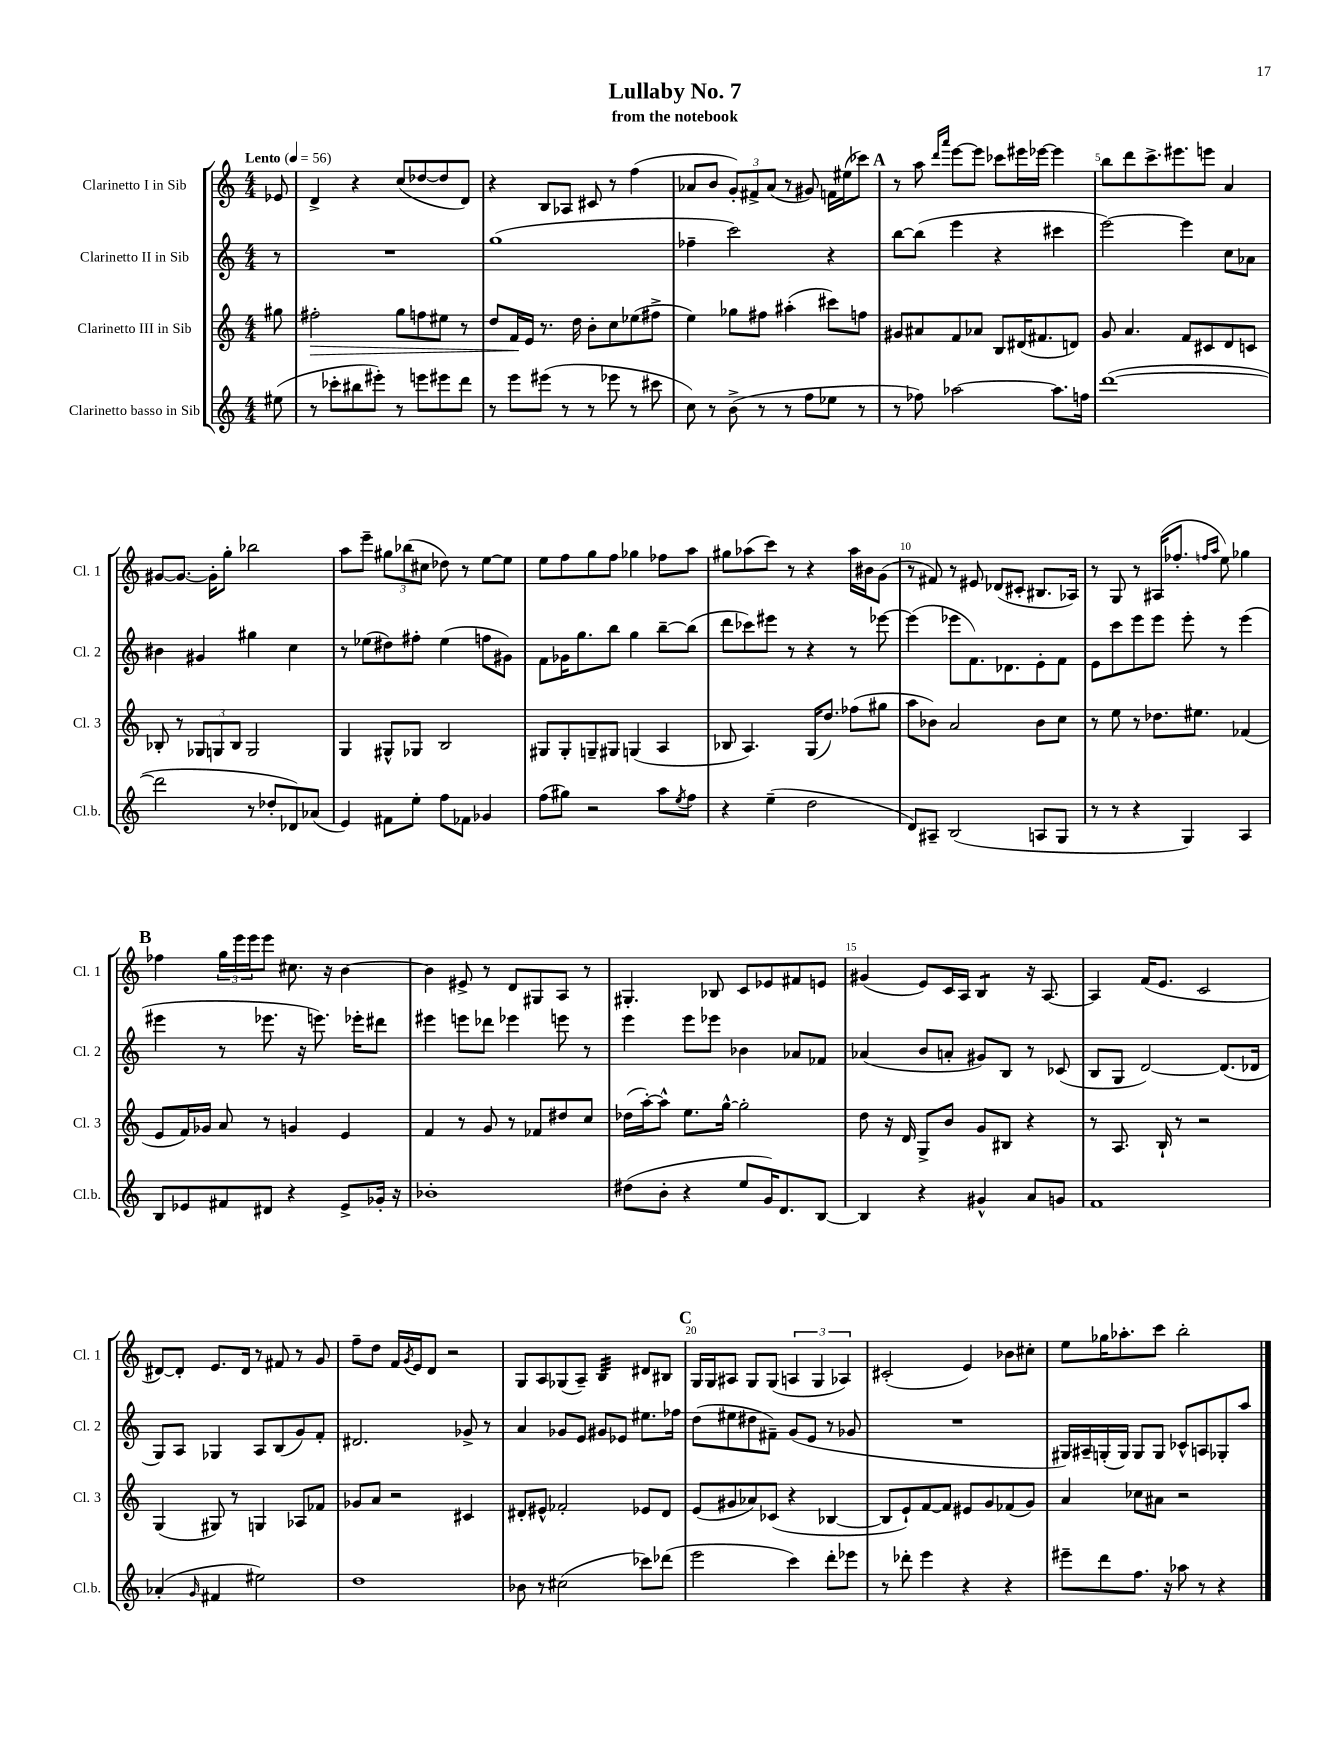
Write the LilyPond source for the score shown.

\header { title = "Lullaby No. 7" subtitle = "from the notebook" }
<<
\new StaffGroup <<
\new Staff = "s0" \with { instrumentName = "Clarinetto I in Sib" shortInstrumentName = "Cl. 1" } {
    \clef treble \key c \major \numericTimeSignature \time 4/4 \partial 8 \tempo "Lento" 4 = 56
    ees'8 |
    d'4-> r4 c''8( des''8~ des''8 d'8) |
    r4 b8 aes8 cis'8 r8 f''4( |
    aes'8 b'8 \tuplet 3/2 { g'8-.) fis'8-> aes'8( } r8 gis'8) f'16 eis''16( ces'''8) |
    \mark \markup { \bold "A" } r8 a''8 \grace { d'''16 a'''16 } e'''8~ e'''8 ces'''8 eis'''16 ees'''16~ ees'''4 |
    b''8 d'''8 c'''8.-> eis'''8. e'''8 a'4 |
    gis'8~ gis'8.~ gis'16-. g''8-. bes''2 |
    a''8 e'''8-- \tuplet 3/2 { gis''8 bes''8( cis''8 } des''8) r8 e''8~ e''8 |
    e''8 f''8 g''8 f''8 ges''4 fes''8 a''8 |
    gis''8 aes''8( c'''8) r8 r4 aes''16 bis'16 g'8( |
    r8 fis'8) r8 eis'8 des'8( cis'8-. bis8. aes16) |
    r8 g8 r8 ais16( fes''8.-. \grace { f''16 a''16 } e''8) ges''4 |
    \mark \markup { \bold "B" } fes''4 \tuplet 3/2 { g''16 e'''16 e'''16 } e'''8 cis''8. r16 b'4~ |
    b'4 eis'8-> r8 d'8 gis8 a8 r8 |
    gis4.-. bes8 c'8 ees'8 fis'8 e'8 |
    gis'4( e'8) c'16 a16 b4:8 r16 a8.~ |
    a4 f'16( e'8. c'2 |
    dis'8~) dis'8-. e'8. dis'16 r8 fis'8 r8 g'8 |
    f''8-- d''8 f'16 \acciaccatura { g'8 } e'16 d'8 r2 |
    g8 a8 ges8( a8--) b4:32 dis'8 bis8 |
    \mark \markup { \bold "C" } g16 g16 ais8 g8 g8( \tuplet 3/2 { a4 g4 aes4) } |
    cis'2-.( e'4) bes'8 cis''8-. |
    e''8 ges''16 aes''8.-. c'''8 b''2-. \bar "|." |
}
\new Staff = "s1" \with { instrumentName = "Clarinetto II in Sib" shortInstrumentName = "Cl. 2" } {
    \clef treble \key c \major \numericTimeSignature \time 4/4 \partial 8
    r8 |
    R1 |
    g''1( |
    fes''4-- c'''2) r4 |
    \mark \markup { \bold "A" } b''8~ b''8( e'''4 r4 cis'''4 |
    e'''2~) e'''4 c''8 aes'8 |
    bis'4 gis'4 gis''4 c''4 |
    r8 ees''8( dis''8) fis''8-. ees''4( f''8 gis'8) |
    f'8 ges'16 g''8. b''8 g''4 b''8~-- b''8( |
    d'''8 ces'''8) eis'''8 r8 r4 r8 ees'''8~ |
    ees'''4( ees'''8 f'8.) des'8. e'8-. f'8 |
    e'8 c'''8 e'''8 e'''8 e'''8-. r8 e'''4( |
    \mark \markup { \bold "B" } eis'''4 r8 ees'''8. r16 e'''8.) ees'''16-. dis'''8 |
    eis'''4 e'''8 des'''8 ees'''4 e'''8 r8 |
    e'''4 e'''8 ees'''8 bes'4 aes'8 fes'8 |
    aes'4( b'8 a'8-. gis'8) b8 r8 ces'8( |
    b8 g8 d'2~) d'8.( des'16 |
    g8) a8 ges4 a8 b8( g'8) f'8-. |
    dis'2. ges'8-> r8 |
    a'4 ges'8 e'8 gis'8 ees'8 eis''8. fes''16 |
    \mark \markup { \bold "C" } d''8( eis''8 dis''8 fis'8--) g'8( e'8 r8 ges'8 |
    R1 |
    gis16) ais16-- g16-.( g16) g8 g8 ces'8-^ a8 ges8-. a''8 \bar "|." |
}
\new Staff = "s2" \with { instrumentName = "Clarinetto III in Sib" shortInstrumentName = "Cl. 3" } {
    \clef treble \key c \major \numericTimeSignature \time 4/4 \partial 8
    gis''8 |
    fis''2-.\> g''8 f''8 eis''8 r8 |
    d''8 f'16\! e'16 r8. d''16 b'8-. c''8 ees''8( fis''8-> |
    e''4) ges''8 fis''8 ais''4-.( cis'''8) f''8 |
    \mark \markup { \bold "A" } gis'8 ais'8 f'8 aes'8 b8 dis'16( fis'8. d'8) |
    g'8 a'4. f'8 cis'8 d'8 c'8 |
    bes8-. r8 \tuplet 3/2 { ges8 g8 bes8 } g2 |
    g4 gis8-^ ges8 b2 |
    gis8 gis8-. g8-- gis8 g4( a4 |
    bes8 a4.) g16( d''8.) fes''8( gis''8 |
    a''8 bes'8) a'2 bes'8 c''8 |
    r8 e''8 r8 des''8. eis''8. fes'4( |
    \mark \markup { \bold "B" } e'8 f'16) ges'16 a'8 r8 g'4 e'4 |
    f'4 r8 g'8 r8 fes'8 dis''8 c''8 |
    des''16( a''16~-.) a''8-^ e''8. g''16~-^ g''2-. |
    d''8 r16 d'16 g8-> b'8 g'8 bis8 r4 |
    r8 a8. b16-! r8 r2 |
    g4( gis8) r8 g4 aes8 fes'8 |
    ges'8 a'8 r2 cis'4 |
    dis'8-. eis'8-^ fes'2-. ees'8 dis'8 |
    \mark \markup { \bold "C" } e'8( gis'8 aes'8) ces'8( r4 bes4~ |
    bes8 e'8-!) f'8~ f'8 eis'8 g'8 fes'8( g'8) |
    a'4 ces''8 ais'8 r2 \bar "|." |
}
\new Staff = "s3" \with { instrumentName = "Clarinetto basso in Sib" shortInstrumentName = "Cl.b." } {
    \clef treble \key c \major \numericTimeSignature \time 4/4 \partial 8
    eis''8( |
    r8 ces'''8-. bis''8 eis'''8-.) r8 e'''8 eis'''8 d'''8 |
    r8 e'''8 eis'''8( r8 r8 ees'''8 r8 cis'''8 |
    c''8) r8 b'8->( r8 r8 f''8 ees''8 r8 |
    \mark \markup { \bold "A" } r8 fes''8) aes''2~ aes''8. f''16 |
    d'''1~( |
    d'''2 r8 des''8-. des'8) aes'8( |
    e'4) fis'8 e''8-. f''8 fes'8 ges'4 |
    f''8( gis''8) r2 a''8 \acciaccatura { e''8 } f''8 |
    r4 e''4--( d''2 |
    d'8) ais8-- b2( a8 g8 |
    r8 r8 r4 g4) a4 |
    \mark \markup { \bold "B" } b8 ees'8 fis'8 dis'8 r4 ees'8-> ges'16-. r16 |
    bes'1-. |
    dis''8( b'8-. r4 e''8 g'16) d'8. b8~ |
    b4 r4 gis'4-^ a'8 g'8 |
    f'1 |
    aes'4-.( \grace { g'16 } fis'4 eis''2) |
    d''1 |
    bes'8 r8 cis''2( ces'''8) des'''8( |
    \mark \markup { \bold "C" } e'''2 c'''4) d'''8-. ees'''8 |
    r8 des'''8-. e'''4 r4 r4 |
    eis'''8-- d'''8 f''8. r16 aes''8 r8 r4 \bar "|." |
}
>>
>>
\layout { \context { \Score \override BarNumber.break-visibility = ##(#f #t #t) barNumberVisibility = #(every-nth-bar-number-visible 5) } }
